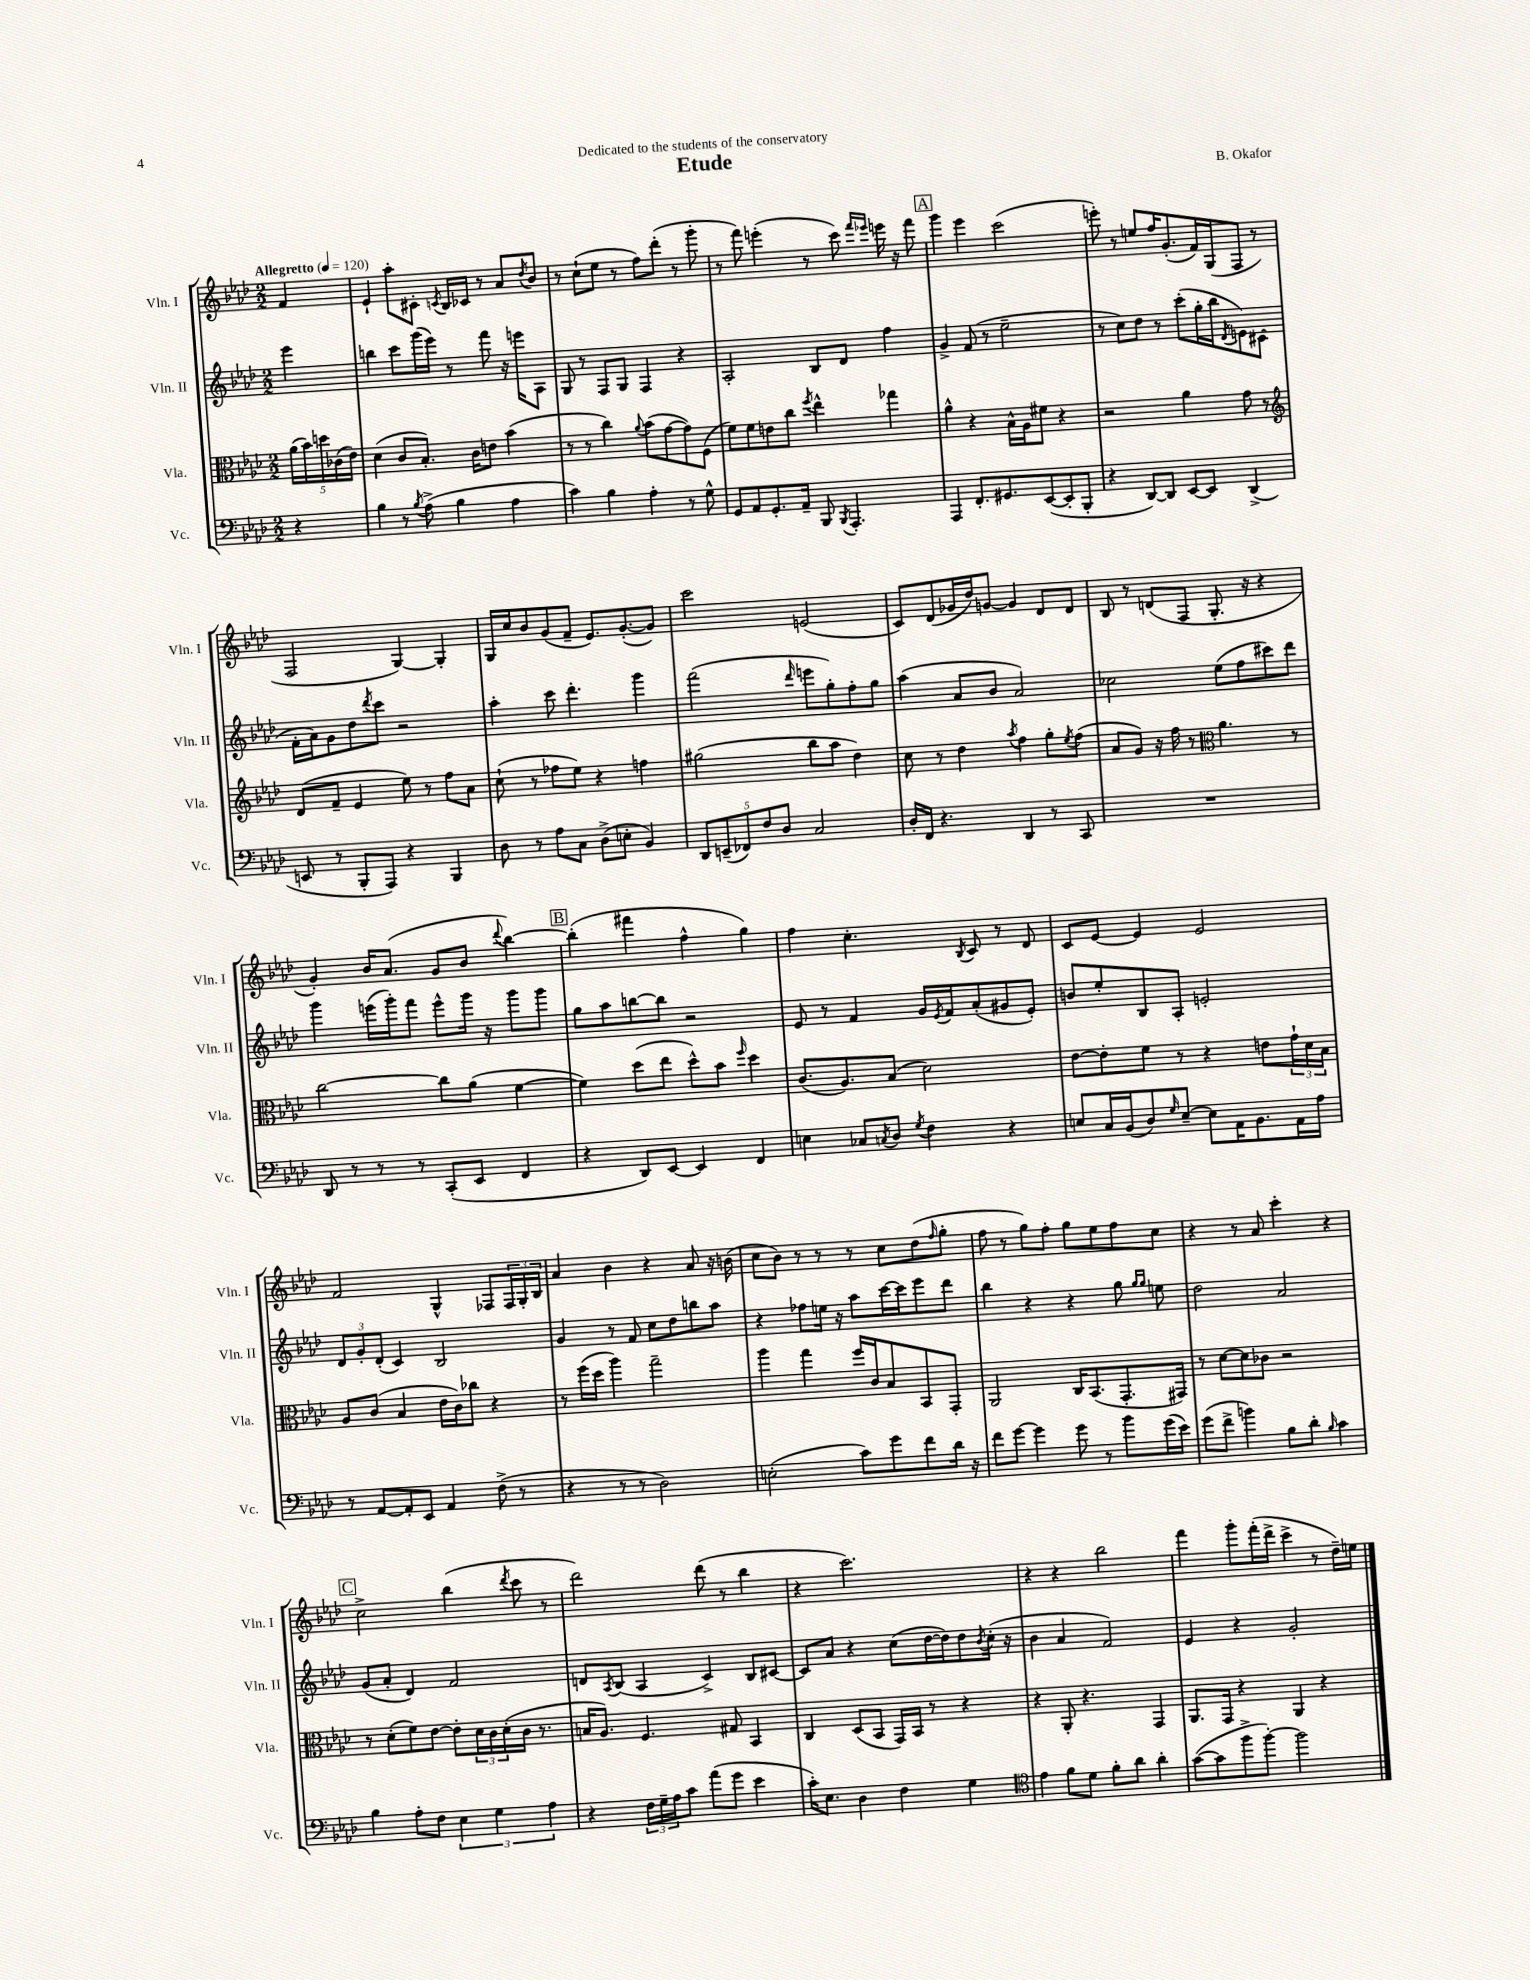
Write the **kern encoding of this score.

**kern	**kern	**kern	**kern
*staff4	*staff3	*staff2	*staff1
*clefF4	*clefC3	*clefG2	*clefG2
*k[b-e-a-d-]	*k[b-e-a-d-]	*k[b-e-a-d-]	*k[b-e-a-d-]
*M2/2	*M2/2	*M2/2	*M2/2
*MM120	*MM120	*MM120	*MM120
4r	(20a-\LL	4eee-\	4f/
.	20b-\)	.	.
.	20dd\	.	.
.	(20c-\	.	.
.	20e-\JJ)	.	.
=	=	=	=
4B-\	(4d-\	4bb\	4e-`/
8r	8c/L	8ccc\L	8aa-'\L
8qB-/	.	.	.
(8A-^\	8.B-'/J)	(16ggg\L	8c#'\J
.	.	16eee-\JJ)	.
.	.	.	8qc/
4B-\	.	8r	16B-/LL
.	16c\LK	.	16c-/JJ
.	8e\J	8fff\	8r
4A-\	(4b-\	16r	8a-/L
.	.	16eee\LK	.
.	.	.	8qdd-/
.	.	8A-\J	8b-/J
=	=	=	=
4c\)	8r	8G/	8r
.	8r	8r	(8cc`\L
4B-\	4cc\)	8F/L	8ee-\J
.	.	8G/J	8r
.	8qqa-/	.	.
4A-'\	(8b-\L	4F/	8ff\L)
.	[8g\	.	(8ddd-'\J
8r	8g\])	4r	8r
8G^^\	(8F\J	.	8ggg'\
=	=	=	=
8GG/L	8f\L)	2A-'/	8r
8AA-/	8f\	.	8fff\)
8.GG'/	8e\	.	(4eee'\
.	8cc\J	.	.
16AA-~/Jk	.	.	.
.	8qff/	.	.
8BBB-/	4ee-^^\	8B-/L	8r
8qBBB-/	.	.	.
4.AAA-'/	.	8d-/J	8ccc\)
.	.	.	16qqfff/LL
.	.	.	16qqeee-/JJ
.	4gg-\	4ff\	16eee\
.	.	.	16r
.	.	.	8fff\
=	=	=	=
4AAA-/	4a-^^\	4g^/	4ggg\
8.FF'/L	4r	(8f/	4eee-\
.	.	8r	.
8.GG#/	.	.	.
.	16B-^^\LL	2ee-~\	(2ccc\
.	16A-\J	.	.
([8EE-/	8f#\J	.	.
8EE-'/]	4r	.	.
8BBB-'/J	.	.	.
=	=	=	=
4r	2r	8r	8eee'\)
.	.	8cc\L)	8r
[8DD-/L)	.	8dd-\J	8ee/L
8DD-/]J	.	8r	16ff/K
.	.	.	(8.g'/
[8EE-/L	4a-\	(8ccc'\L	.
8EE-/]J	.	16gg'\L	16f/L)
.	.	16bb-\J	(16G/J
.	.	8qd-/	.
(4DD-^/	8g\	8e\)	8F/J
.	8r	(8c#\J	8r
=	=	=	=
*	*clefG2	*	*
8EE/	(8d-/L	16f'\LL	2F/
.	.	16a-\J)	.
8r	8f~/J	8g\	.
8BBB-'/L	4e-/	8dd-\	.
.	.	8qddd-/	.
8AAA-/J)	.	8ccc\J	.
4r	8ee-\)	2r	[4G/)
.	8r	.	.
4BBB-/	8ff\L	.	4G'/]
.	8a-\J	.	.
=	=	=	=
8D-\	(8cc`\	4aa-'\	16G/LL
.	.	.	16cc/J
8r	8r	.	8b-/
8A-\L	8ff-\L	8ccc\	(8g/
8C\J	8ee-\J)	4.ddd-'\	8f~/J
(8D-^\L	4r	.	8.e-/L)
8E'\J	.	.	.
.	.	.	([8.g'/
4BB-/)	4ff\	4ggg\	.
.	.	.	8g/]J)
=	=	=	=
10DD-/L	(2gg#\	(2fff\	2ccc\
(10EE~/	.	.	.
10FF-/)	.	.	.
10F/	.	.	.
10D-/J	.	.	.
.	.	16qqddd-/	.
2C/	8bb-\L	8eee\L	(2e/
.	8aa-\J	8gg'\)	.
.	4dd-\)	8ff'\	.
.	.	8gg\J	.
=	=	=	=
16D-'/LL	8cc\	(4aa-\	8c/L)
16FF/JJ	.	.	.
4.r	8r	.	(8d-/
.	4dd-\	8a-/L	16g-/L
.	.	.	16dd-/J)
.	.	8b-/J	[8g/J
.	8qaa-/	.	.
4DD-/	4ff\	2a-/)	4g/]
8r	8gg'\L	.	8d-/L
.	8qee-/	.	.
8CC/	(8ff\J	.	8d-/J
=	=	=	=
1r	8a-/L	2cc-\	8B-/
.	8g/J)	.	8r
.	16r	.	(8d/L
.	16ff\	.	.
.	8r	.	8F/J
*	*clefC3	*	*
.	4.a-\	(8ee-\L	8.G'/
.	.	8ff\	.
.	.	.	16r
.	.	8ccc#\)	4r
.	8r	8ddd-\J	.
=	=	=	=
8DD-/	[2cc\	4ggg\	4g'/)
8r	.	.	.
8r	.	(16eee\LL	16b-/LK
.	.	16ggg'\J)	(8.a-/J
8r	.	8fff\J	.
(8CC'/L	8cc\]L	8eee^^\L	8g/L
8EE-/J	(8a-\J	16ggg\Jk	8b-/J
.	.	16r	.
.	.	.	8qqddd-/
4FF/	[4f\	8ggg\L	[4bb-\)
.	.	8ggg\J	.
=	=	=	=
4r	4f\])	8gg\L	(4bb-'\]
.	.	8aa-\	.
8DD-/L)	(8dd-\L	[8bb\	4fff#\
[8EE-/J	8ee-\J	8bb\]J	.
4EE-/]	8dd-^^\L)	2r	4ff^^\
.	8b-\J	.	.
.	16qqff/	.	.
4FF/	4dd-\	.	4gg\)
=	=	=	=
4E\	(8.c/L	8e-/	4ff\
.	.	8r	.
.	8.A-/)	.	.
8C-/L	.	4f/	4.cc'\
8qC/	.	.	.
8D-/J	(8B-/J	.	.
8qG/	.	.	.
4F\	2d-\)	16g/LL	.
.	.	8qe-/	.
.	.	16f/J	.
.	.	.	8qB-/
.	.	(8a-'/	8c/
4r	.	8g#/	8r
.	.	8e-'/J)	8d-/
=	=	=	=
8E/L	[8e-\L	8b/L	8c/L
16C/L	8e-'\]	8ee-'/	[8e-/J
(16BB-/J	.	.	.
8D-/)	8f\J	8B-/	4e-/]
16qqG/	.	.	.
[8E~/J	8r	8A-'/J	.
8E\]L	4r	2e'/	2e-/
16AA-\K	.	.	.
8.BB-\	.	.	.
.	8e\L	.	.
16AA-\L	24g`\L	.	.
.	24d-\	.	.
16A-\JJ	.	.	.
.	24B-\JJ	.	.
=	=	=	=
8r	8A-/L	12d-/L	2f/
.	.	12g'/	.
[8AA-/L	(8c/J	.	.
.	.	(12d-'/J	.
8AA-'/]	4B-/	4c/)	.
8EE-/J	.	.	.
4AA-/	16e-\LL	2B-/	4G^^/
.	16c\J)	.	.
.	8cc-\J	.	.
(8F^\	4r	.	8F-/L
8r	.	.	24F-/L
.	.	.	24G'/
.	.	.	24B-/JJ
=	=	=	=
4r	8r	4g/	4a-/
.	(16ff\LL	.	.
.	16dd-\JJ	.	.
8r	4aa-\)	8r	4b-\
8r	.	8f/	.
2D-\)	2gg~\	8cc\L	4r
.	.	8dd-\	.
.	.	8bb\	8a-/
.	.	8aa-\J	16r
.	.	.	(16b\
=	=	=	=
(2E'\	4aa-\	4r	8cc\L
.	.	.	8b-\J)
.	4gg\	8ff-\L	8r
.	.	16ee\Jk	8r
.	.	16r	.
8c\L)	16ff/LL	8aa-\L	8r
.	16c/J	.	.
8g\	8B-/	[16ccc\L	8cc\L
.	.	16ccc\]J	.
8f\	8BB-/	8eee-\	(8dd-\
.	.	.	16qqff/
16d-\Jk	8GG'/J	8ddd-\J	8gg'\J
16r	.	.	.
=	=	=	=
8f\L	2AA-/	4bb-\	8ff\
[8g\J	.	.	8r
4g\]	.	4r	8gg\L)
.	.	.	8ff'\J
8g\	16C/LK	4r	8gg\L
.	(8.BB-/	.	.
8r	.	.	8ee-\
8b-\L	8.GG'/	8gg\	8ff\
.	.	16qqgg/LL	.
.	.	16qqgg/JJ	.
(16g\L	.	8ee\	8cc\J
16e-\JJ)	16GG#/Jk)	.	.
=	=	=	=
(8g\L	8r	2dd-\	4r
8f^\J	[8d-\L	.	.
4b\)	8d-\]	.	8r
.	8c-\J	.	8a-/
8B-\L	2r	2a-/	4ccc'\
8d-'\J	.	.	.
16qqB-/	.	.	.
4c\	.	.	4r
=	=	=	=
4B-\	8r	(8g/L	2cc^\
.	(8d-'\L	8a-'/J	.
8A-'\L	8f\)	4d-/)	.
8F\J	[8e-\J	.	.
6E-\	8e-'\]L	2f/	(4bb-\
.	24d-\L	.	.
6G\	24c\	.	.
.	(24d-'\	.	.
.	.	.	8qddd-/
.	16c\JJ	.	8ccc\
.	8.r	.	.
6A-\	.	.	.
.	.	.	8r
=	=	=	=
4r	16B/LK	8d/L	2ddd-\)
.	8.A-/J)	.	.
.	.	8qA-/	.
.	.	(8B-/J	.
24F\LL	4.F/	4A-/	.
24G~\	.	.	.
24A-\J	.	.	.
8c\J	.	.	.
(8a-\L	.	4c^/)	(8ddd-\
8g\J	8G#/	.	8r
4e-\	4BB-/	8B-/L	4bb-\
.	.	[8c#/J	.
=	=	=	=
16c'\LK)	4C/	8c#/]L	4r
8.E-\J	.	.	.
.	.	8a-/J	.
4D-\	(8D-/L	4r	2.ccc\)
.	8BB-/J	.	.
4F\	16GG/LL)	(8cc\L	.
.	16BB-/JJ	.	.
.	8r	[16dd-\L	.
.	.	16dd-\]J)	.
4G\	4r	8dd-\	.
.	.	8qb-/	.
.	.	(16cc'\Jk	.
.	.	16r	.
=	=	=	=
*clefC4	*	*	*
4e-\	4r	4b-\	4r
8f\L	8AA-'/	4a-/	4r
8d-\J	4.r	.	.
8f'\L	.	2f/)	2bb-\
8a-\J	.	.	.
4a-'\	4GG/	.	.
=	=	=	=
([8g\L	8.AA-/L	4e-/	4fff\
8g\]	.	.	.
.	16GG/Jk	.	.
8ff^\	4r	4r	8ggg'\L
[8ff'\J)	.	.	(16fff'\L
.	.	.	16ddd-^\JJ
2ff\]	4AA-/	2g'/	4ccc^\
.	4r	.	8r
.	.	.	16dd-~\LL)
.	.	.	16ee\JJ
==	==	==	==
*-	*-	*-	*-
